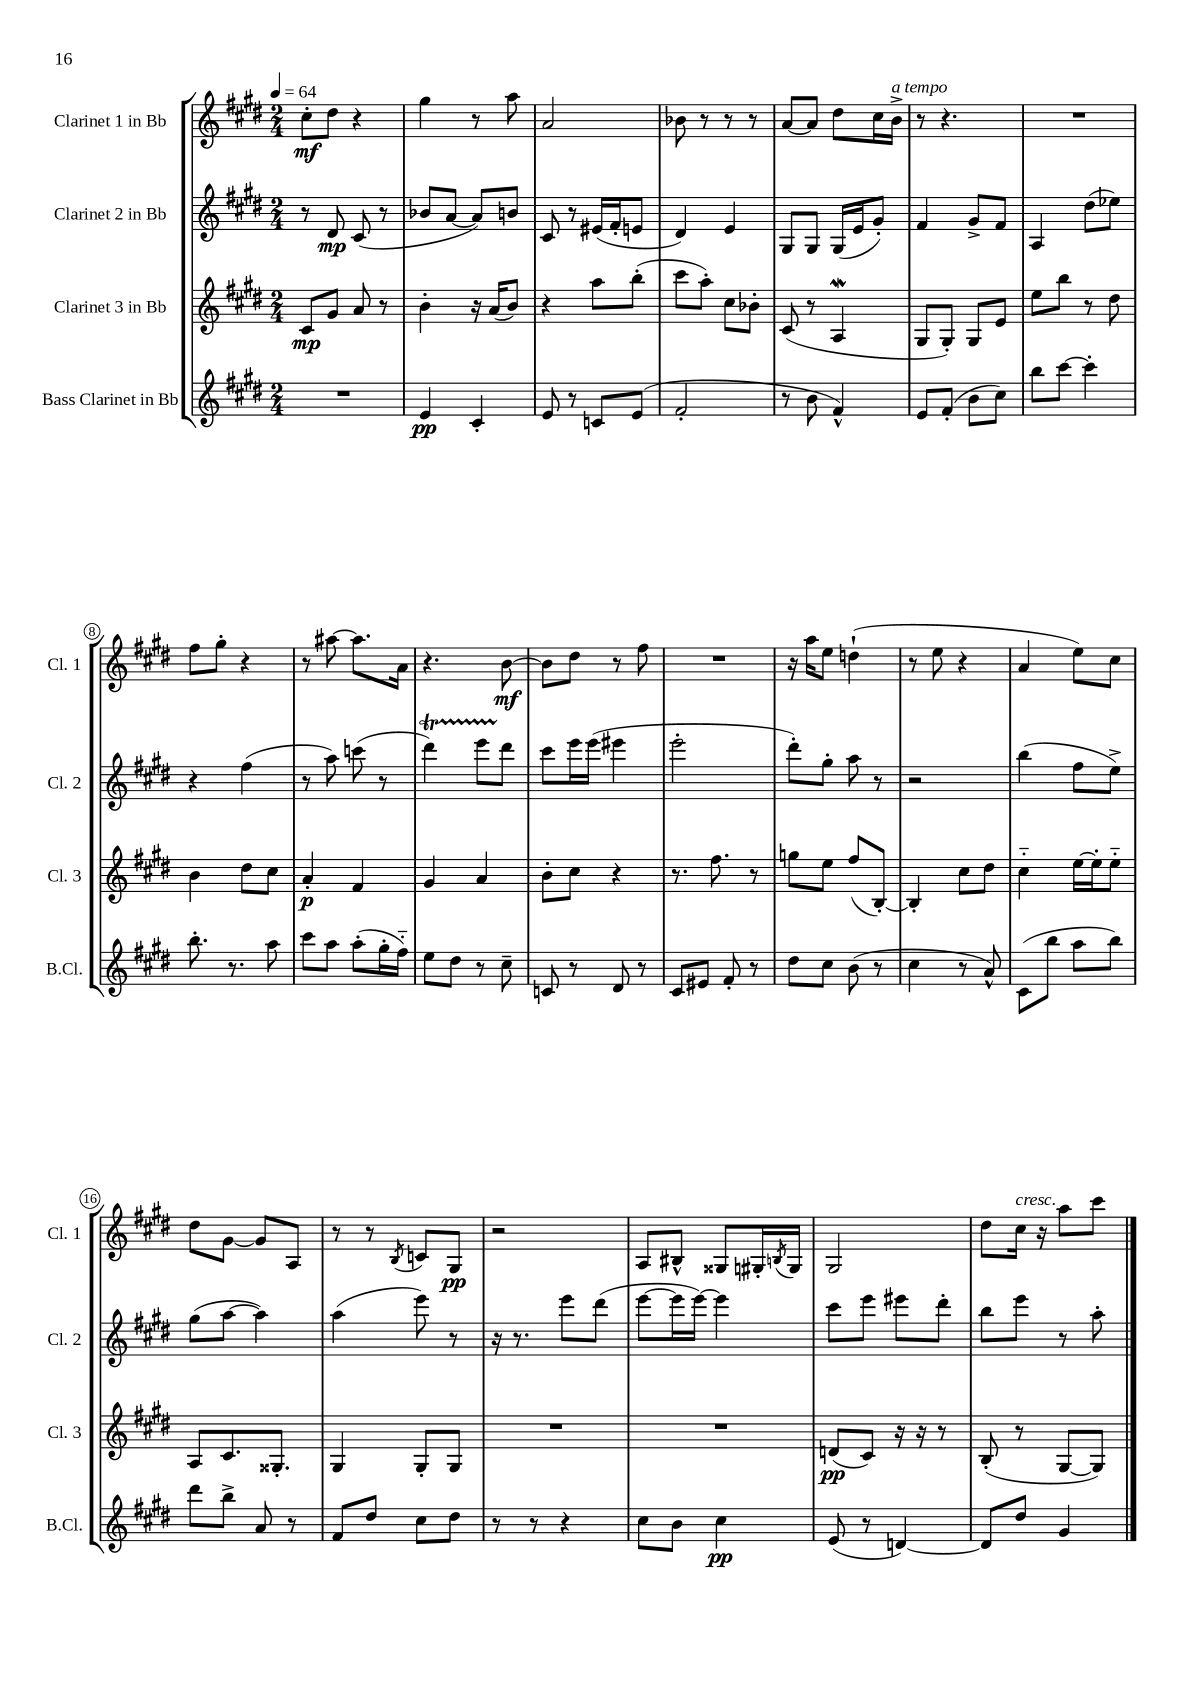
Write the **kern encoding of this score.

**kern	**kern	**kern	**kern
*staff4	*staff3	*staff2	*staff1
*clefG2	*clefG2	*clefG2	*clefG2
*k[f#c#g#d#]	*k[f#c#g#d#]	*k[f#c#g#d#]	*k[f#c#g#d#]
*M2/4	*M2/4	*M2/4	*M2/4
*MM64	*MM64	*MM64	*MM64
2r	8c#	8r	8cc#'
.	8g#	8d#	8dd#
.	8a	(8c#	4r
.	8r	8r	.
=	=	=	=
4e	4b'	8b-	4gg#
.	.	[8a	.
4c#'	16r	8a])	8r
.	(16a	.	.
.	8b)	8b	8aa
=	=	=	=
8e	4r	8c#	2a
8r	.	8r	.
8c	8aa	(16e#	.
.	.	16f#'	.
(8e	(8bb'	8e	.
=	=	=	=
2f#'	8ccc#	4d#)	8b-
.	8aa')	.	8r
.	8cc#	4e	8r
.	8b-'	.	8r
=	=	=	=
8r	(8c#	8G#	[8a
8b	8r	8G#	8a]
4f#^^)	4A	(16G#	8dd#
.	.	16e	.
.	.	8g#')	16cc#
.	.	.	16b^
=	=	=	=
8e	8G#	4f#	8r
(8f#'	8G#')	.	4.r
8b	8G#	8g#^	.
8cc#)	8e	8f#	.
=	=	=	=
8bb	8ee	4A	2r
[8ccc#	8bb	.	.
4ccc#']	8r	(8dd#	.
.	8dd#	8ee-)	.
=	=	=	=
8.bb'	4b	4r	8ff#
.	.	.	8gg#'
8.r	.	.	.
.	8dd#	(4ff#	4r
8aa	8cc#	.	.
=	=	=	=
8ccc#	4a'	8r	8r
8aa	.	8aa)	[8aa#
(8aa'	4f#	(8ccc	8.aa#]
16gg#'	.	8r	.
16ff#'~)	.	.	16a
=	=	=	=
8ee	4g#	4ddd#)	4.r
8dd#	.	.	.
8r	4a	8eee	.
8cc#~	.	8ddd#	[8b
=	=	=	=
8c	8b'	8ccc#	8b]
8r	8cc#	16eee	8dd#
.	.	(16eee	.
8d#	4r	4eee#	8r
8r	.	.	8ff#
=	=	=	=
8c#	8.r	2eee'	2r
8e#	.	.	.
.	8.ff#	.	.
8f#'	.	.	.
8r	8r	.	.
=	=	=	=
8dd#	8gg	8ddd#')	16r
.	.	.	16aa
8cc#	8ee	8gg#'	8ee
(8b	(8ff#	8aa	(4dd`
8r	[8B')	8r	.
=	=	=	=
4cc#	4B']	2r	8r
.	.	.	8ee
8r	8cc#	.	4r
8a^^)	8dd#	.	.
=	=	=	=
(8c#	4cc#'~	(4bb	4a
8bb	.	.	.
8aa	[16ee	8ff#	8ee)
.	16ee']	.	.
8bb)	8ee'~	8ee^)	8cc#
=	=	=	=
8ddd#	8A	(8gg#	8dd#
8bb^	8.c#	[8aa	[8g#
8a	.	4aa])	8g#]
.	8.G##'	.	.
8r	.	.	8A
=	=	=	=
8f#	4G#	(4aa	8r
8dd#	.	.	8r
.	.	.	8qB
8cc#	8G#'	8eee)	8c
8dd#	8G#	8r	8G#
=	=	=	=
8r	2r	16r	2r
.	.	8.r	.
8r	.	.	.
4r	.	8eee	.
.	.	(8ddd#	.
=	=	=	=
8cc#	2r	[8eee	8A
8b	.	16eee]	8B#^^
.	.	[16eee)	.
4cc#	.	4eee]	8G##
.	.	.	16G#'
.	.	.	8qB
.	.	.	16G#
=	=	=	=
(8e	(8d	8ccc#	2G#
8r	8c#)	8eee	.
[4d)	16r	8eee#	.
.	16r	.	.
.	8r	8ddd#'	.
=	=	=	=
8d]	(8B'	8bb	8dd#
8dd#	8r	8eee	16cc#
.	.	.	16r
4g#	[8G#	8r	8aa
.	8G#])	8aa'	8ccc#
==	==	==	==
*-	*-	*-	*-
